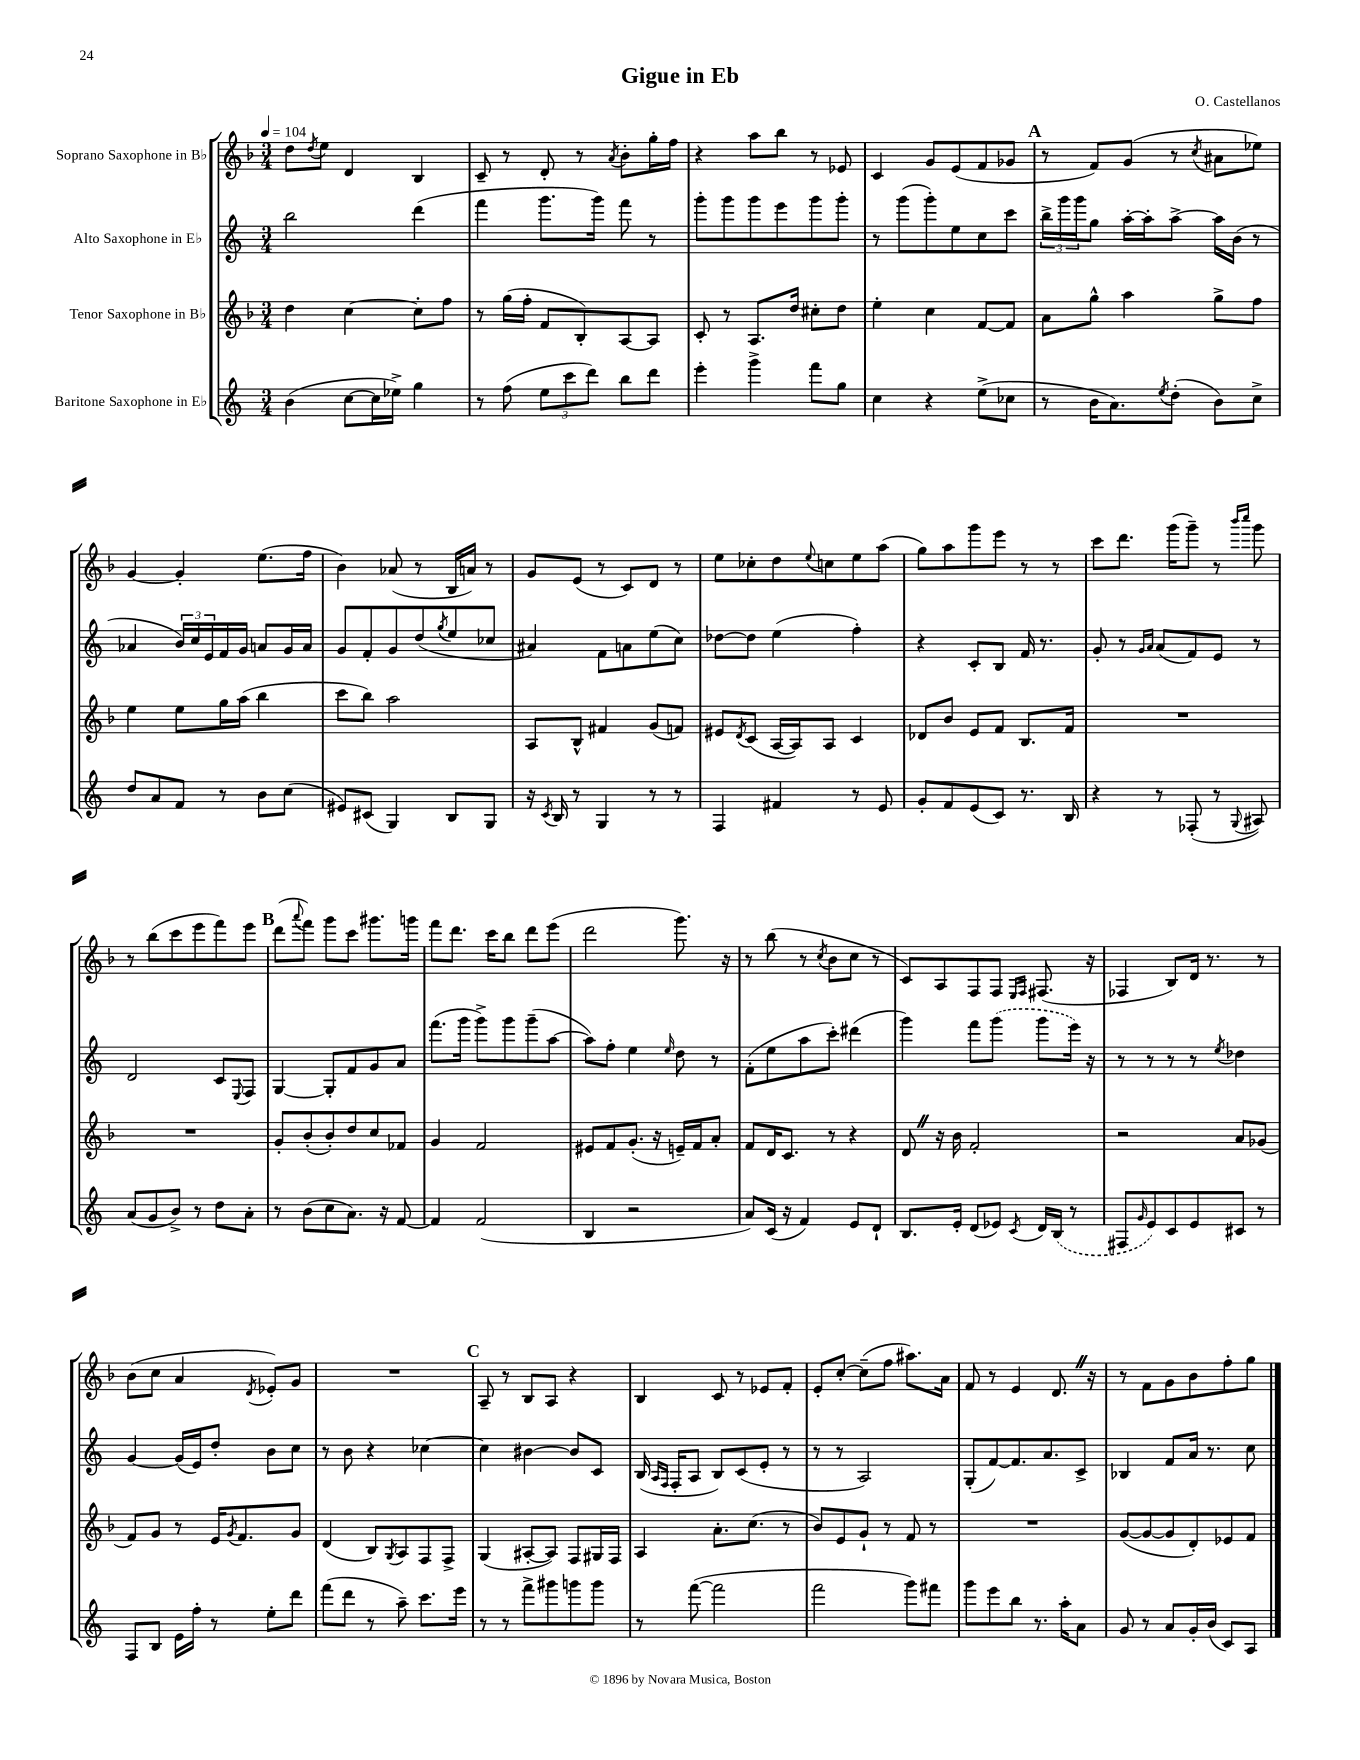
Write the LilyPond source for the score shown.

\header { title = "Gigue in Eb" composer = "O. Castellanos" }
<<
\new StaffGroup <<
\new Staff = "s0" \with { instrumentName = "Soprano Saxophone in Bb" } {
    \clef treble \key f \major \numericTimeSignature \time 3/4 \tempo 4 = 104
    d''8 \acciaccatura { d''8 } e''8 d'4 bes4 |
    c'8-- r8 d'8-. r8 \acciaccatura { a'8 } bes'8-. g''16-. f''16 |
    r4 a''8 bes''8 r8 ees'8 |
    c'4 g'8 e'8( f'8 ges'8 |
    \mark \markup { \bold "A" } r8 f'8) g'8( r8 \acciaccatura { c''8 } ais'8 ees''8) |
    g'4~ g'4-. e''8.( f''16 |
    bes'4) aes'8( r8 bes16 a'16) r8 |
    g'8 e'8( r8 c'8) d'8 r8 |
    e''8 ces''8-. d''8 \appoggiatura { e''8 } c''8 e''8 a''8( |
    g''8) a''8 g'''8 e'''8 r8 r8 |
    c'''8 d'''8. g'''16( g'''8--) r8 \grace { bes'''16 c''''16 } g'''8 |
    r8 bes''8( c'''8 e'''8 f'''8) e'''8 |
    \mark \markup { \bold "B" } d'''8( \appoggiatura { a'''8 } f'''8) g'''8 c'''8 gis'''8. g'''16 |
    f'''8 d'''8. c'''16 bes''8 d'''8 e'''8( |
    d'''2 g'''8.) r16 |
    r8 bes''8( r8 \acciaccatura { c''8 } bes'8 c''8 r8 |
    c'8) a8 f8 f8 \grace { e16 f16 } fis8.( r16 |
    fes4 bes8) d'16 r8. r8 |
    bes'8( c''8 a'4 \acciaccatura { d'8 } ees'8-.) g'8 |
    R2. |
    \mark \markup { \bold "C" } a8-- r8 bes8 a8 r4 |
    bes4 c'8 r8 ees'8 f'8-. |
    e'8-. c''8~-. c''8--( f''8 ais''8.) a'16 |
    f'8 r8 e'4 d'8. \once \override BreathingSign.text = \markup { \musicglyph "scripts.caesura.straight" } \breathe r16 |
    r8 f'8 g'8 bes'8 f''8-. g''8 \bar "|." |
}
\new Staff = "s1" \with { instrumentName = "Alto Saxophone in Eb" } {
    \clef treble \key c \major \numericTimeSignature \time 3/4
    b''2 d'''4( |
    f'''4 g'''8. g'''16) f'''8 r8 |
    g'''8-. g'''8 g'''8 e'''8 g'''8 g'''8-. |
    r8 g'''8( g'''8-.) e''8 c''8 c'''8 |
    \mark \markup { \bold "A" } \tuplet 3/2 { b''16-> g'''16 g'''16 } g''8 a''16~-. a''16-. a''8~-> a''16 b'16( r8 |
    aes'4 \tuplet 3/2 { b'16) c''16 e'16 } f'16 g'16 a'8 g'16 a'16 |
    g'8 f'8-. g'8 d''8( \acciaccatura { g''8 } e''8 ces''8 |
    ais'4) f'8 a'8 e''8( c''8) |
    des''8~ des''8 e''4( f''4-.) |
    r4 c'8-. b8 f'16 r8. |
    g'8-. r8 \grace { g'16 a'16 } a'8( f'8) e'8 r8 |
    d'2 c'8 \appoggiatura { e8 } f8 |
    \mark \markup { \bold "B" } g4~ g8-. f'8 g'8 a'8 |
    f'''8.( g'''16 g'''8->) g'''8 g'''8--( a''8~ |
    a''8) f''8-. e''4 \grace { e''16 } d''8 r8 |
    f'8-.( e''8 a''8 c'''8-.) dis'''4( |
    g'''4) f'''8 \once \slurDashed g'''8( g'''8 e'''16) r16 |
    r8 r8 r8 r8 \acciaccatura { e''8 } des''4 |
    g'4~ g'16( e'16) d''8-. b'8 c''8 |
    r8 b'8 r4 ces''4~ |
    \mark \markup { \bold "C" } ces''4 bis'4~ bis'8 c'8 |
    b16( \grace { a16 f16 } f16-. a8 b8) c'8( e'8-. r8 |
    r8 r8 a2) |
    g8-.( f'8~) f'8. a'8. c'8-> |
    bes4 f'8 a'16 r8. c''8 \bar "|." |
}
\new Staff = "s2" \with { instrumentName = "Tenor Saxophone in Bb" } {
    \clef treble \key f \major \numericTimeSignature \time 3/4
    d''4 c''4~ c''8-. f''8 |
    r8 g''16( f''16-. f'8 bes8-.) a8~ a8 |
    c'8-. r8 a8. d''16 cis''8-. d''8 |
    e''4-. c''4 f'8~ f'8 |
    \mark \markup { \bold "A" } a'8 g''8-^ a''4 g''8-> f''8 |
    e''4 e''8 g''16 a''16( bes''4 |
    c'''8 bes''8) a''2 |
    a8 bes8-^ fis'4 g'8( f'8) |
    eis'8 \acciaccatura { d'8 } c'8( a16~ a16) a8 c'4 |
    des'8 bes'8 e'8 f'8 bes8. f'16 |
    R2. |
    R2. |
    \mark \markup { \bold "B" } g'8-. bes'8-.( bes'8-.) d''8 c''8 fes'8 |
    g'4 f'2 |
    eis'8 f'8 g'8.-.( r16 e'16--) f'16 a'8-. |
    f'8 d'16 c'8. r8 r4 |
    d'8 \once \override BreathingSign.text = \markup { \musicglyph "scripts.caesura.straight" } \breathe r16 bes'16 f'2-. |
    r2 a'8 ges'8( |
    f'8) g'8 r8 e'16 \acciaccatura { g'8 } f'8. g'8 |
    d'4( bes8) \acciaccatura { g8 } a8 f8 f8-> |
    \mark \markup { \bold "C" } g4( ais8~-. ais8) f8 gis16 f16 |
    a4 a'8.-. c''8.( r8 |
    bes'8) e'8 g'8-! r8 f'8 r8 |
    R2. |
    g'8~( g'8~ g'8 d'8-.) ees'8 f'8 \bar "|." |
}
\new Staff = "s3" \with { instrumentName = "Baritone Saxophone in Eb" } {
    \clef treble \key c \major \numericTimeSignature \time 3/4
    b'4( c''8~ c''16 ees''16->) g''4 |
    r8 f''8( \tuplet 3/2 { e''8 c'''8 d'''8) } b''8 d'''8 |
    e'''4-. g'''4-> f'''8 g''8 |
    c''4 r4 e''8->( ces''8 |
    \mark \markup { \bold "A" } r8 b'16 a'8.) \acciaccatura { e''8 } d''8-.( b'8) c''8-> |
    d''8 a'8 f'8 r8 b'8 c''8( |
    eis'8) cis'8( g4) b8 g8 |
    r16 \acciaccatura { c'8 } b16 r8 g4 r8 r8 |
    f4 fis'4 r8 e'8 |
    g'8-. f'8 e'8( c'8) r8. b16 |
    r4 r8 fes8-.( r8 \appoggiatura { g8 } ais8) |
    a'8( g'8 b'8->) r8 d''8 a'8-. |
    \mark \markup { \bold "B" } r8 b'8( c''8 a'8.) r16 f'8~ |
    f'4 f'2( |
    b4 r2 |
    a'8) c'16( r16 f'4) e'8 d'8-! |
    b8. e'16-. d'8( ees'8) \acciaccatura { c'8 } d'16 \once \slurDashed b16( r8 |
    fis8 \grace { g'16 } e'8) c'8 e'8 cis'8 r8 |
    f8 b8 e'16 f''16-. r8 e''8-. d'''8 |
    f'''8( d'''8 r8 a''8--) c'''8. e'''16 |
    \mark \markup { \bold "C" } r8 r8 f'''8-> gis'''8 g'''8 g'''8 |
    r8 f'''8~( f'''2 |
    f'''2 g'''8) fis'''8 |
    g'''8 e'''8 b''8 r8. a''16-. a'8 |
    g'8 r8 a'8 g'16-. b'16( c'8) a8 \bar "|." |
}
>>
>>
\layout { \context { \Score \remove "Bar_number_engraver" } }
